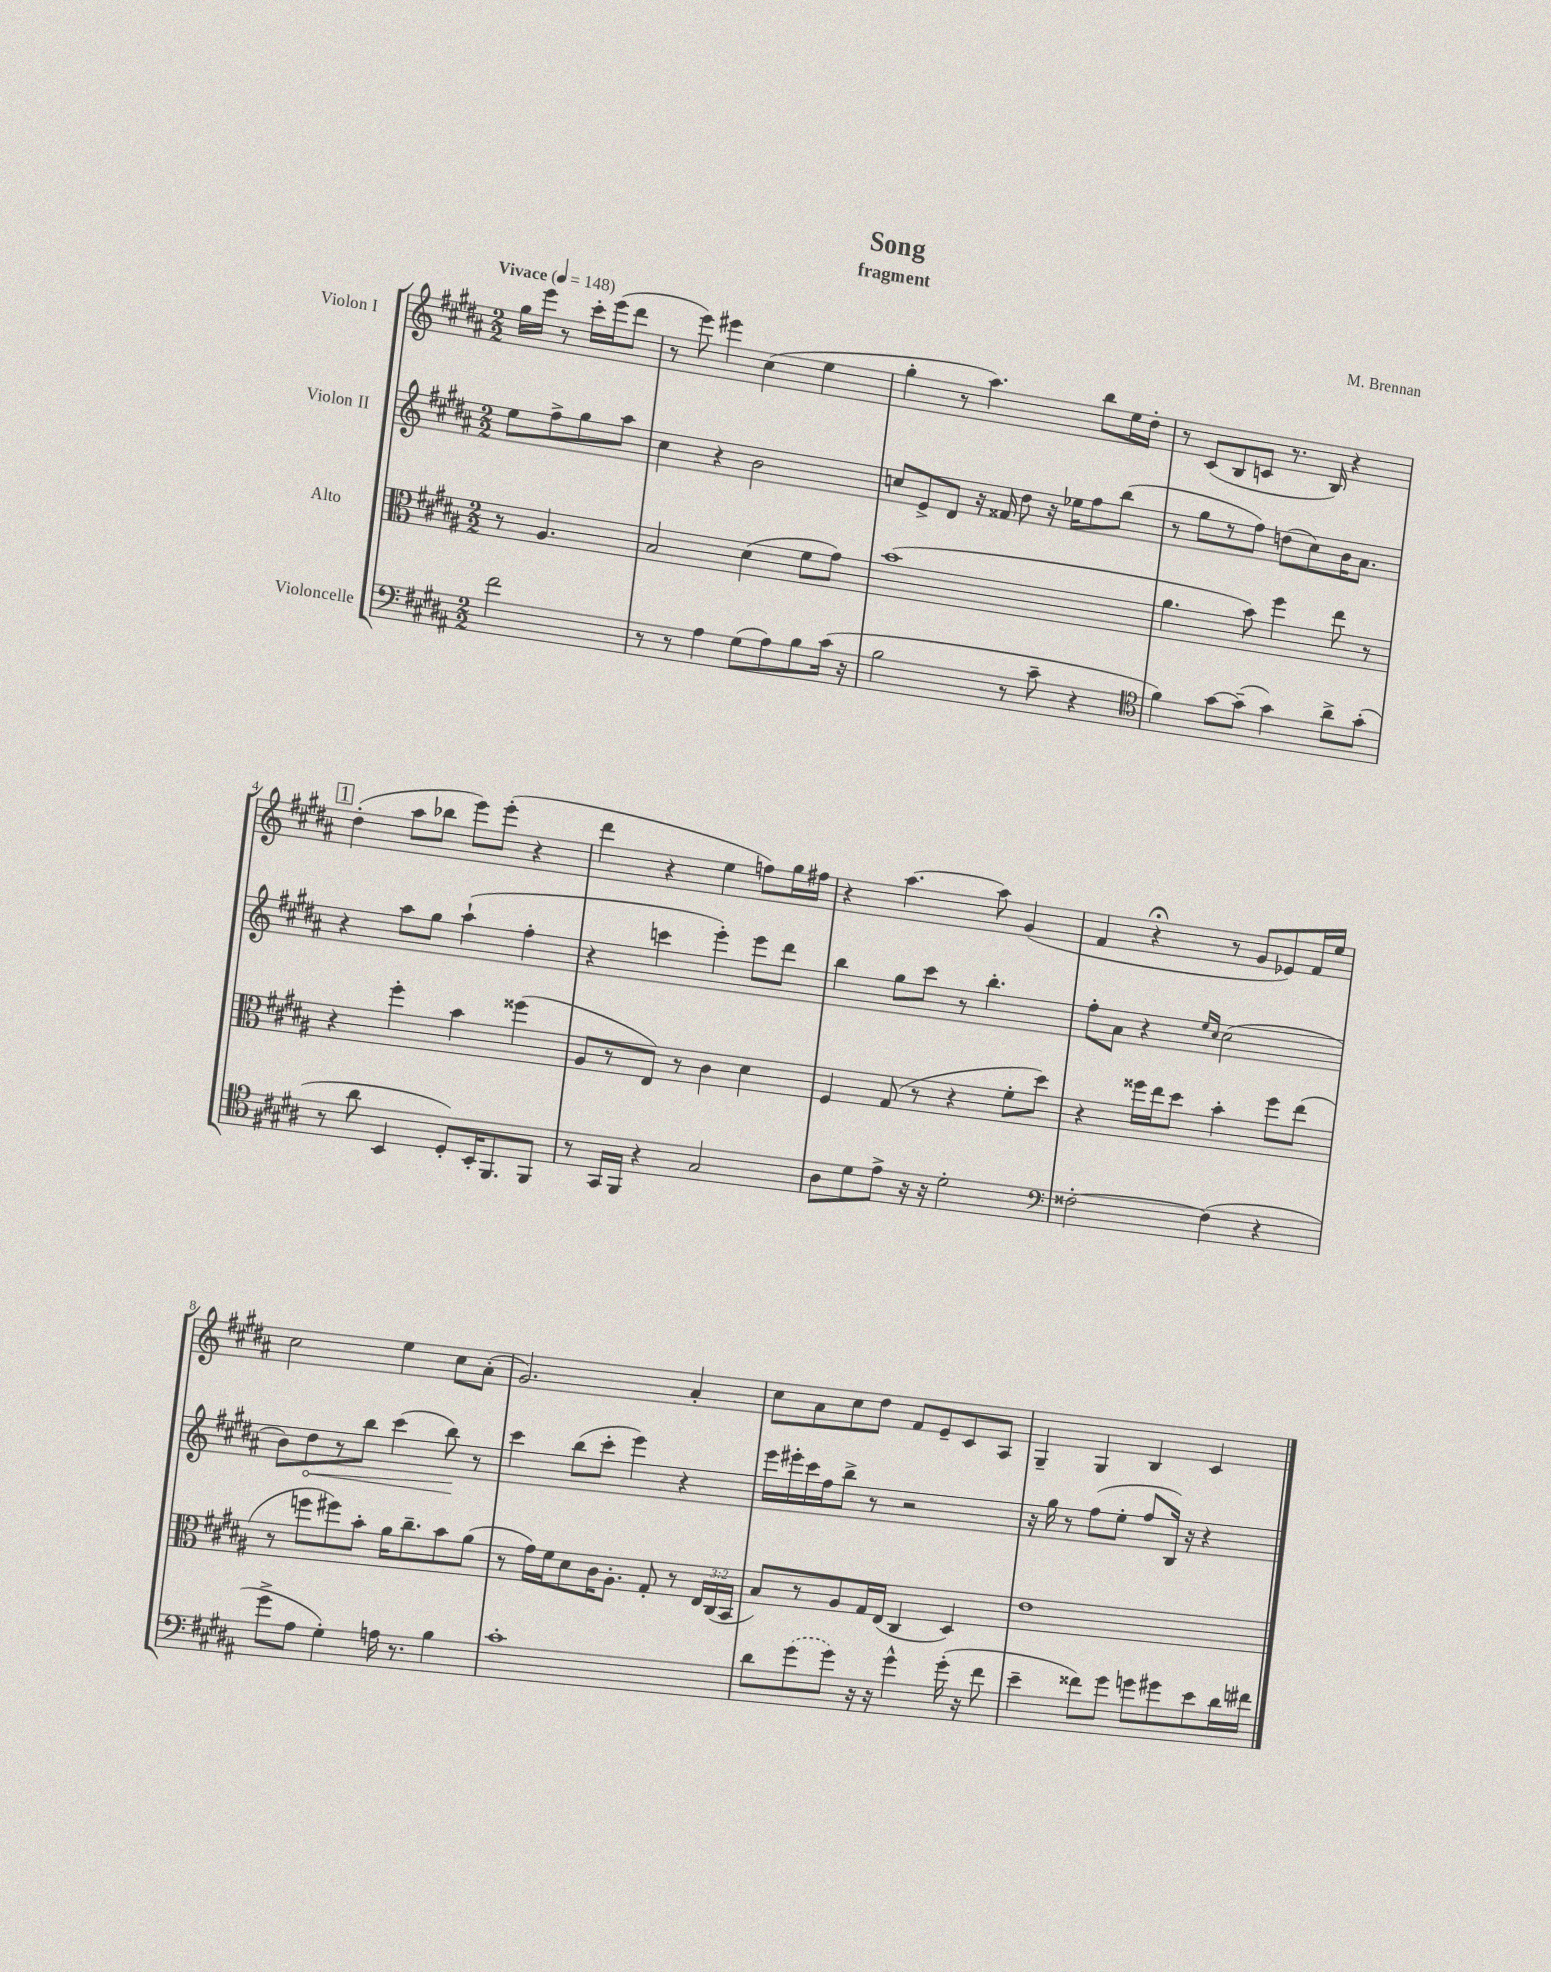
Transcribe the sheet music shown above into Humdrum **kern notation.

**kern	**kern	**kern	**kern
*staff4	*staff3	*staff2	*staff1
*clefF4	*clefC3	*clefG2	*clefG2
*k[f#c#g#d#a#]	*k[f#c#g#d#a#]	*k[f#c#g#d#a#]	*k[f#c#g#d#a#]
*M2/2	*M2/2	*M2/2	*M2/2
*MM148	*MM148	*MM148	*MM148
2f#	8r	8ee	16gg#
.	.	.	16eee
.	4.A#	8ff#^	8r
.	.	8gg#	16ccc#'
.	.	.	(16eee
.	.	8aa#	8ddd#
=	=	=	=
8r	2B	4cc#	8r
8r	.	.	8eee)
4A#	.	4r	4eee#
(8G#	(4d#	2b	(4cc#
8A#)	.	.	.
8B	8f#	.	4ee
(16c#	8g#)	.	.
16r	.	.	.
=	=	=	=
2B	(1b	8cc	4gg#'
.	.	8e^	.
.	.	8d#	8r
.	.	16r	4.aa#)
.	.	16f##	.
8r	.	8dd#	.
8c#~	.	16r	.
.	.	16ee-	.
4r	.	8ff#	8bb
.	.	(8bb	16ee
.	.	.	16dd#'
=	=	=	=
*clefC4	*	*	*
4f#)	4.a#	8r	8r
.	.	8gg#	(8c#
[8g#	.	8r	8B
(8g#~]	8b)	8ff#)	8c
4g#)	4ff#	(8dd	8.r
.	.	8cc#)	.
.	.	.	16B)
8a#^	8ee	16b	4r
.	.	8.a#	.
(8g#'	8r	.	.
=	=	=	=
8r	4r	4r	(4dd#'
8a#	.	.	.
4BB	4ff#'	8aa#	8aa#
.	.	8gg#	8bb-
8D#')	4b	(4aa#`	8eee)
16BB'	.	.	(8eee'
8.FF#	.	.	.
.	(4ff##	4ff#'	4r
8FF#	.	.	.
=	=	=	=
8r	8A#	4r	4ddd#
16GG#	8r	.	.
16FF#	.	.	.
4r	8E)	4ccc	4r
.	8r	.	.
2G#	4c#	4eee')	4ee
.	4d#	8eee	8ff)
.	.	8ddd#	16gg#
.	.	.	16ff#
=	=	=	=
8A#	4F#	4bb	4r
8d#	.	.	.
8e^	(8G#	8gg#	[4.aa#
16r	8r	8ccc#	.
16r	.	.	.
2d#'	4r	8r	.
.	.	4.bb'	8aa#]
.	8f#'	.	(4g#
.	8dd#)	.	.
=	=	=	=
*clefF4	*	*	*
[2F##'	4r	8ff#'	4f#
.	.	8a#	.
.	16ff##	4r	4r;
.	16ee	.	.
.	8dd#	.	.
.	.	16qqee	.
.	.	16qqcc#	.
(4F##]	4b'	(2cc#	8r
.	.	.	8g#
4r	8ff##	.	8e-)
.	(8ee	.	16f#
.	.	.	16ee
=	=	=	=
8g#^	8r	8b)	2cc#
8A#	8ff	8dd#	.
4G#')	8ff#)	8r	.
.	8b'	8bb	.
16A	16a#	(4ccc#	4ee
8.r	8.cc#~	.	.
4B	8b	8bb)	8cc#
.	(8a#	8r	(8a#'
=	=	=	=
1c#'	8r	4ccc#	2.g#)
.	16g#)	.	.
.	16f#	.	.
.	8d#	(8bb	.
.	16c#	8ccc#'	.
.	8.A#'	.	.
.	.	4eee)	.
.	8G#'	.	.
.	8r	4r	4a#'
.	24E	.	.
.	(24C#	.	.
.	24BB	.	.
=	=	=	=
8d#	8B)	16eee	8cc#
.	.	16eee#'	.
(8g#	8r	16ccc#	8a#
.	.	16ff#	.
8g#)	8A#	8bb^	8cc#
16r	16G#	8r	8dd#
16r	(16E	.	.
4g#^^	4C#	2r	8f#
.	.	.	8e~
(16g#'	4D#)	.	8c#
16r	.	.	.
8f#	.	.	8A#
=	=	=	=
4e~	1e	16r	4G#~
.	.	16gg#	.
.	.	8r	.
8f##)	.	(8ff#	4G#
8g#	.	8ee'	.
8g	.	8ff#	4B
8g#	.	16B)	.
.	.	16r	.
8e	.	4r	4c#
16d#	.	.	.
16f#	.	.	.
==	==	==	==
*-	*-	*-	*-
